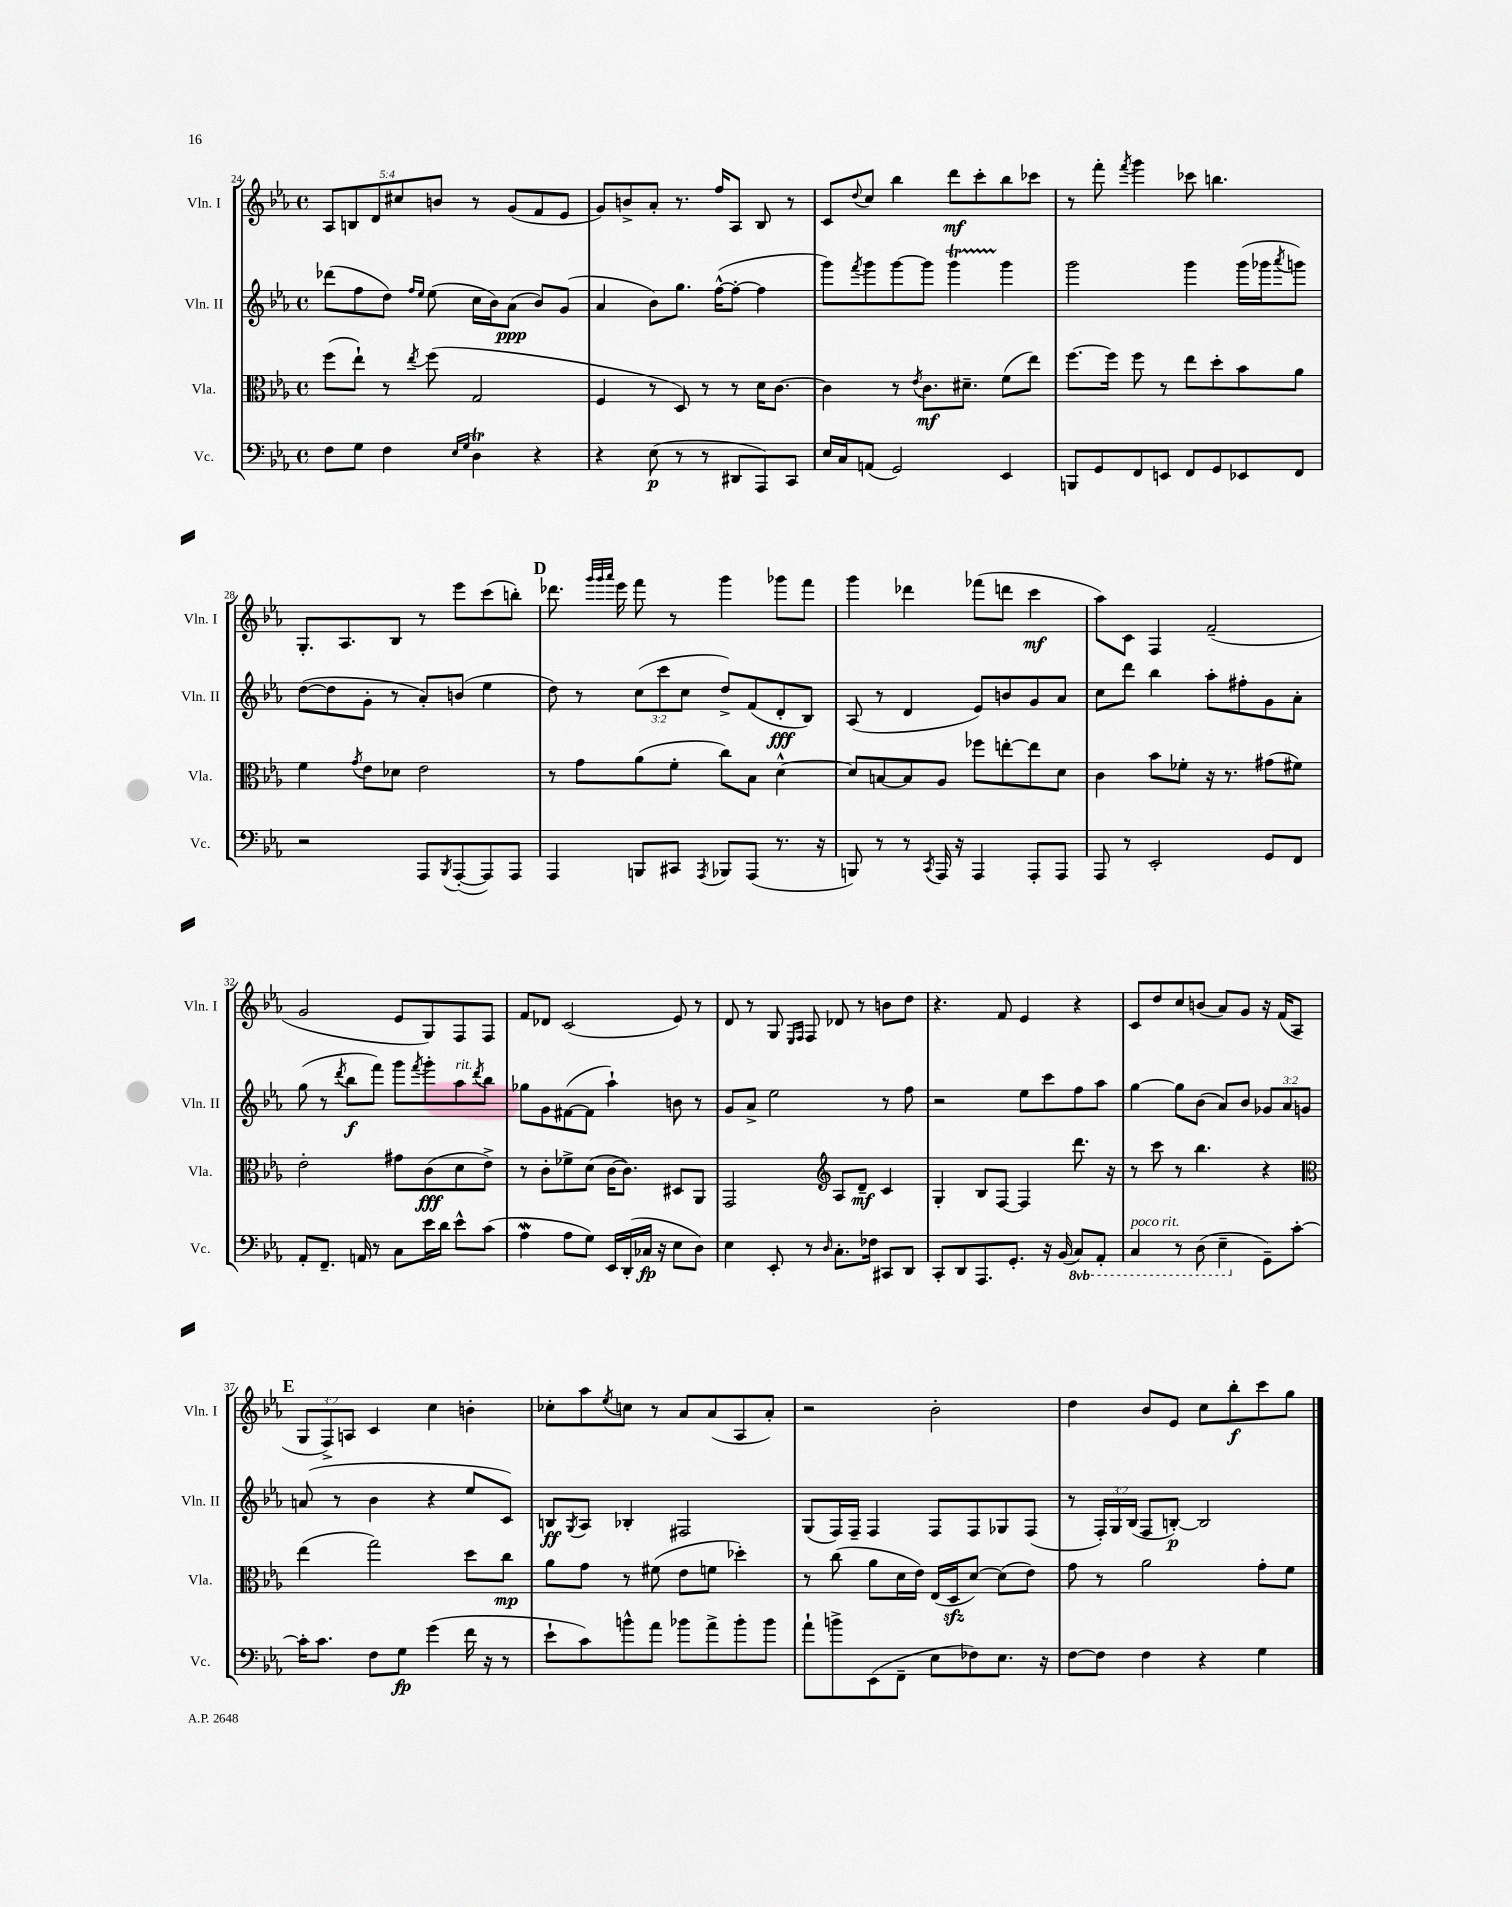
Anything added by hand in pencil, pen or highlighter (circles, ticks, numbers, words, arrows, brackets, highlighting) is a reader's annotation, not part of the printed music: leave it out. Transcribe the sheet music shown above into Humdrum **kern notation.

**kern	**kern	**kern	**kern
*staff4	*staff3	*staff2	*staff1
*clefF4	*clefC3	*clefG2	*clefG2
*k[b-e-a-]	*k[b-e-a-]	*k[b-e-a-]	*k[b-e-a-]
*M4/4	*M4/4	*M4/4	*M4/4
*met(c)	*met(c)	*met(c)	*met(c)
8F	(8ff	(8ddd-	10A-
.	.	.	10B
8G	8ee-`)	8ff	.
.	.	.	10d
4F	8r	8dd)	.
.	.	.	10cc#
.	.	16qqff	.
.	8qee-	16qqee-	.
.	(8ff	(8ee-	.
.	.	.	10b
16qqE-	.	.	.
16qqG	.	.	.
4D	2G	16cc	8r
.	.	16b-)	.
.	.	(8a-	(8g
4r	.	8b-)	8f
.	.	(8g	8e-
=	=	=	=
4r	4F	4a-	8g)
.	.	.	8b^
(8E-	8r	8b-)	8a-'
8r	8D)	8.gg	8.r
8r	8r	.	.
.	.	([16ff^^	16ff
8DD#	8r	8ff'_	8A-
8AAA-)	16d	4ff]	8B-
.	[8.c	.	.
8CC	.	.	8r
=	=	=	=
16E-	4c]	8ggg)	8c
16C	.	.	.
.	.	8qfff	8qqdd
(8AA	.	8ggg	8cc
2GG)	8r	[8ggg	4bb-
.	8qe-	.	.
.	8.c	8ggg]	.
.	.	4ggg	8ddd
.	8.d#~	.	.
.	.	.	8ccc'
4EE-	(8f	4ggg	8bb-
.	8ee-)	.	8ccc-
=	=	=	=
8BBB	[8.ff	2ggg	8r
8GG	.	.	8fff'
.	16ff]	.	.
.	.	.	8qfff
8FF	8ff	.	4ggg
8EE	8r	.	.
8FF	8ee-	4ggg	8ccc-
8GG	8dd'	.	4.bb
8EE-	8b-	(16ggg	.
.	.	16ggg-	.
.	.	8qaaa-	.
8FF	8a-	8ggg)	.
=	=	=	=
2r	4f	([8dd	8.G'
.	.	8dd]	.
.	.	.	8.A-
.	8qg	.	.
.	8e-	8g'	.
.	8d-	8r	8B-
8AAA-	2e-	8a-')	8r
8qBBB-	.	.	.
([8AAA-'	.	(8b	8eee-
8AAA-])	.	4ee-	(8ccc
8AAA-	.	.	8bb')
=	=	=	=
4AAA-	8r	8dd)	8.ddd-
.	8g	8r	.
.	.	.	32qqggg
.	.	.	32qqggg
.	.	.	32qqaaa-
.	.	.	16eee-
8BBB	(8a-	(12cc	8fff
.	.	12ccc	.
8CC#	8f'	.	8r
.	.	12cc	.
8qAAA-	.	.	.
8BBB-	8cc)	8dd^)	4ggg
(8AAA-	8B-	(8f	.
8.r	[4d^^	8d'	8ggg-
.	.	8B-)	8fff
16r	.	.	.
=	=	=	=
8BBB)	8d]	(8A-	4ggg
8r	[8B	8r	.
8r	8B]	4d	4ddd-
8qCC	.	.	.
16AAA-	8A-	.	.
16r	.	.	.
4AAA-	8ff-	8e-)	(8fff-
.	[8ee'	8b	8ddd
8AAA-'	8ee]	8g	4ccc
8AAA-	8d	8a-	.
=	=	=	=
8AAA-	4c	8cc	8aa-)
8r	.	8ddd	8c
2EE-'	8b-	4bb-	4F
.	8f-'	.	.
.	16r	8aa-'	(2f~
.	8.r	.	.
.	.	8ff#'	.
8GG	(8g#	8g	.
8FF	8f#)	8a-'	.
=	=	=	=
8AA-'	2e-'	(8gg	2g
8.FF~	.	8r	.
.	.	8qddd	.
.	.	8bb-	.
16AA	.	.	.
8r	.	8fff)	.
8C	8g#	8ggg	8e-
.	.	8qfff	.
16e-	(8c	8ggg'	8G)
16d	.	.	.
8e-^^	8d	8aa-	8F
.	.	8qddd	.
(8c	8e-^)	8bb-	8F
=	=	=	=
4A-	8r	8gg-	8f
.	8c'	8g	8d-
8A-	8f-^	([8f#	(2c
8G)	(8d	8f#]	.
16EE-	[16c	4aa-`)	.
(16DD'	8.c])	.	.
16C-	.	.	.
16r	.	.	.
8E-	8D#	8b	8e-)
8D)	8AA-	8r	8r
=	=	=	=
4E-	2GG	8g	8d
.	.	8a-^	8r
8EE-'	.	2ee-	8G
.	.	.	16qqE-
.	.	.	16qqF
8r	.	.	8F
*	*clefG2	*	*
16qqD	.	.	.
8.C'	8A-	.	8d-
.	8d~	.	8r
16F-	.	.	.
8CC#	4c	8r	8b
8DD	.	8ff	8dd
=	=	=	=
8CC'	4G'	2r	4.r
8DD	.	.	.
8.AAA-	8B-	.	.
.	[8F	.	8f
8.GG'	.	.	.
.	4F]	8ee-	4e-
16r	.	8ccc	.
(16BB-	.	.	.
8CC)	8.ddd	8ff	4r
8AAA-'	.	8aa-	.
.	16r	.	.
=	=	=	=
4CC	8r	[4gg	8c
.	8ccc	.	8dd
8r	8r	8gg]	8cc
(8DD	4.bb-	(8b-	(8b
4EE-~	.	8a-)	8a-)
.	.	8b-	8g
8GG~)	4r	12g-	16r
.	.	.	(16f
.	.	12a-	.
[8c'	.	.	8A-
.	.	12g	.
=	=	=	=
*	*clefC3	*	*
16c']	(4ee-	(8a	12G
8.c	.	.	.
.	.	.	12F^)
.	.	8r	.
.	.	.	12A
8F	2gg)	4b-	4c
8G	.	.	.
(4g	.	4r	4cc
16f	8dd	8ee-	4b'
16r	.	.	.
8r	8cc	8c)	.
=	=	=	=
8e-`	8a-	8B	8cc-'
.	.	8qG	.
8c)	8g	8A-	8aa-
.	.	.	8qee-
8b^^	8r	4B-'	8cc
8a-	(8f#	.	8r
8b-	8e-	2F#	8a-
8a-^	8f	.	(8a-
8b-'	4dd-')	.	8A-
8b-	.	.	8a-')
=	=	=	=
8a-`	8r	(8G	2r
8b^	(8cc	16F)	.
.	.	16F~	.
(8EE-	8a-	4F	.
8FF~	16d	.	.
.	16e-)	.	.
8E-	(16E-	8F	2b-'
.	16D	.	.
8F-)	[8d)	8F	.
8.E-	(8d]	8G-	.
.	8e-)	(8F	.
16r	.	.	.
=	=	=	=
[8F	8g	8r	4dd
8F]	8r	24F')	.
.	.	24G	.
.	.	(24B-	.
4F	2a-	8F	8b-
.	.	[8B')	8e-
4r	.	2B]	8cc
.	.	.	8bb-'
4G	8g'	.	8ccc
.	8f	.	8gg
==	==	==	==
*-	*-	*-	*-
